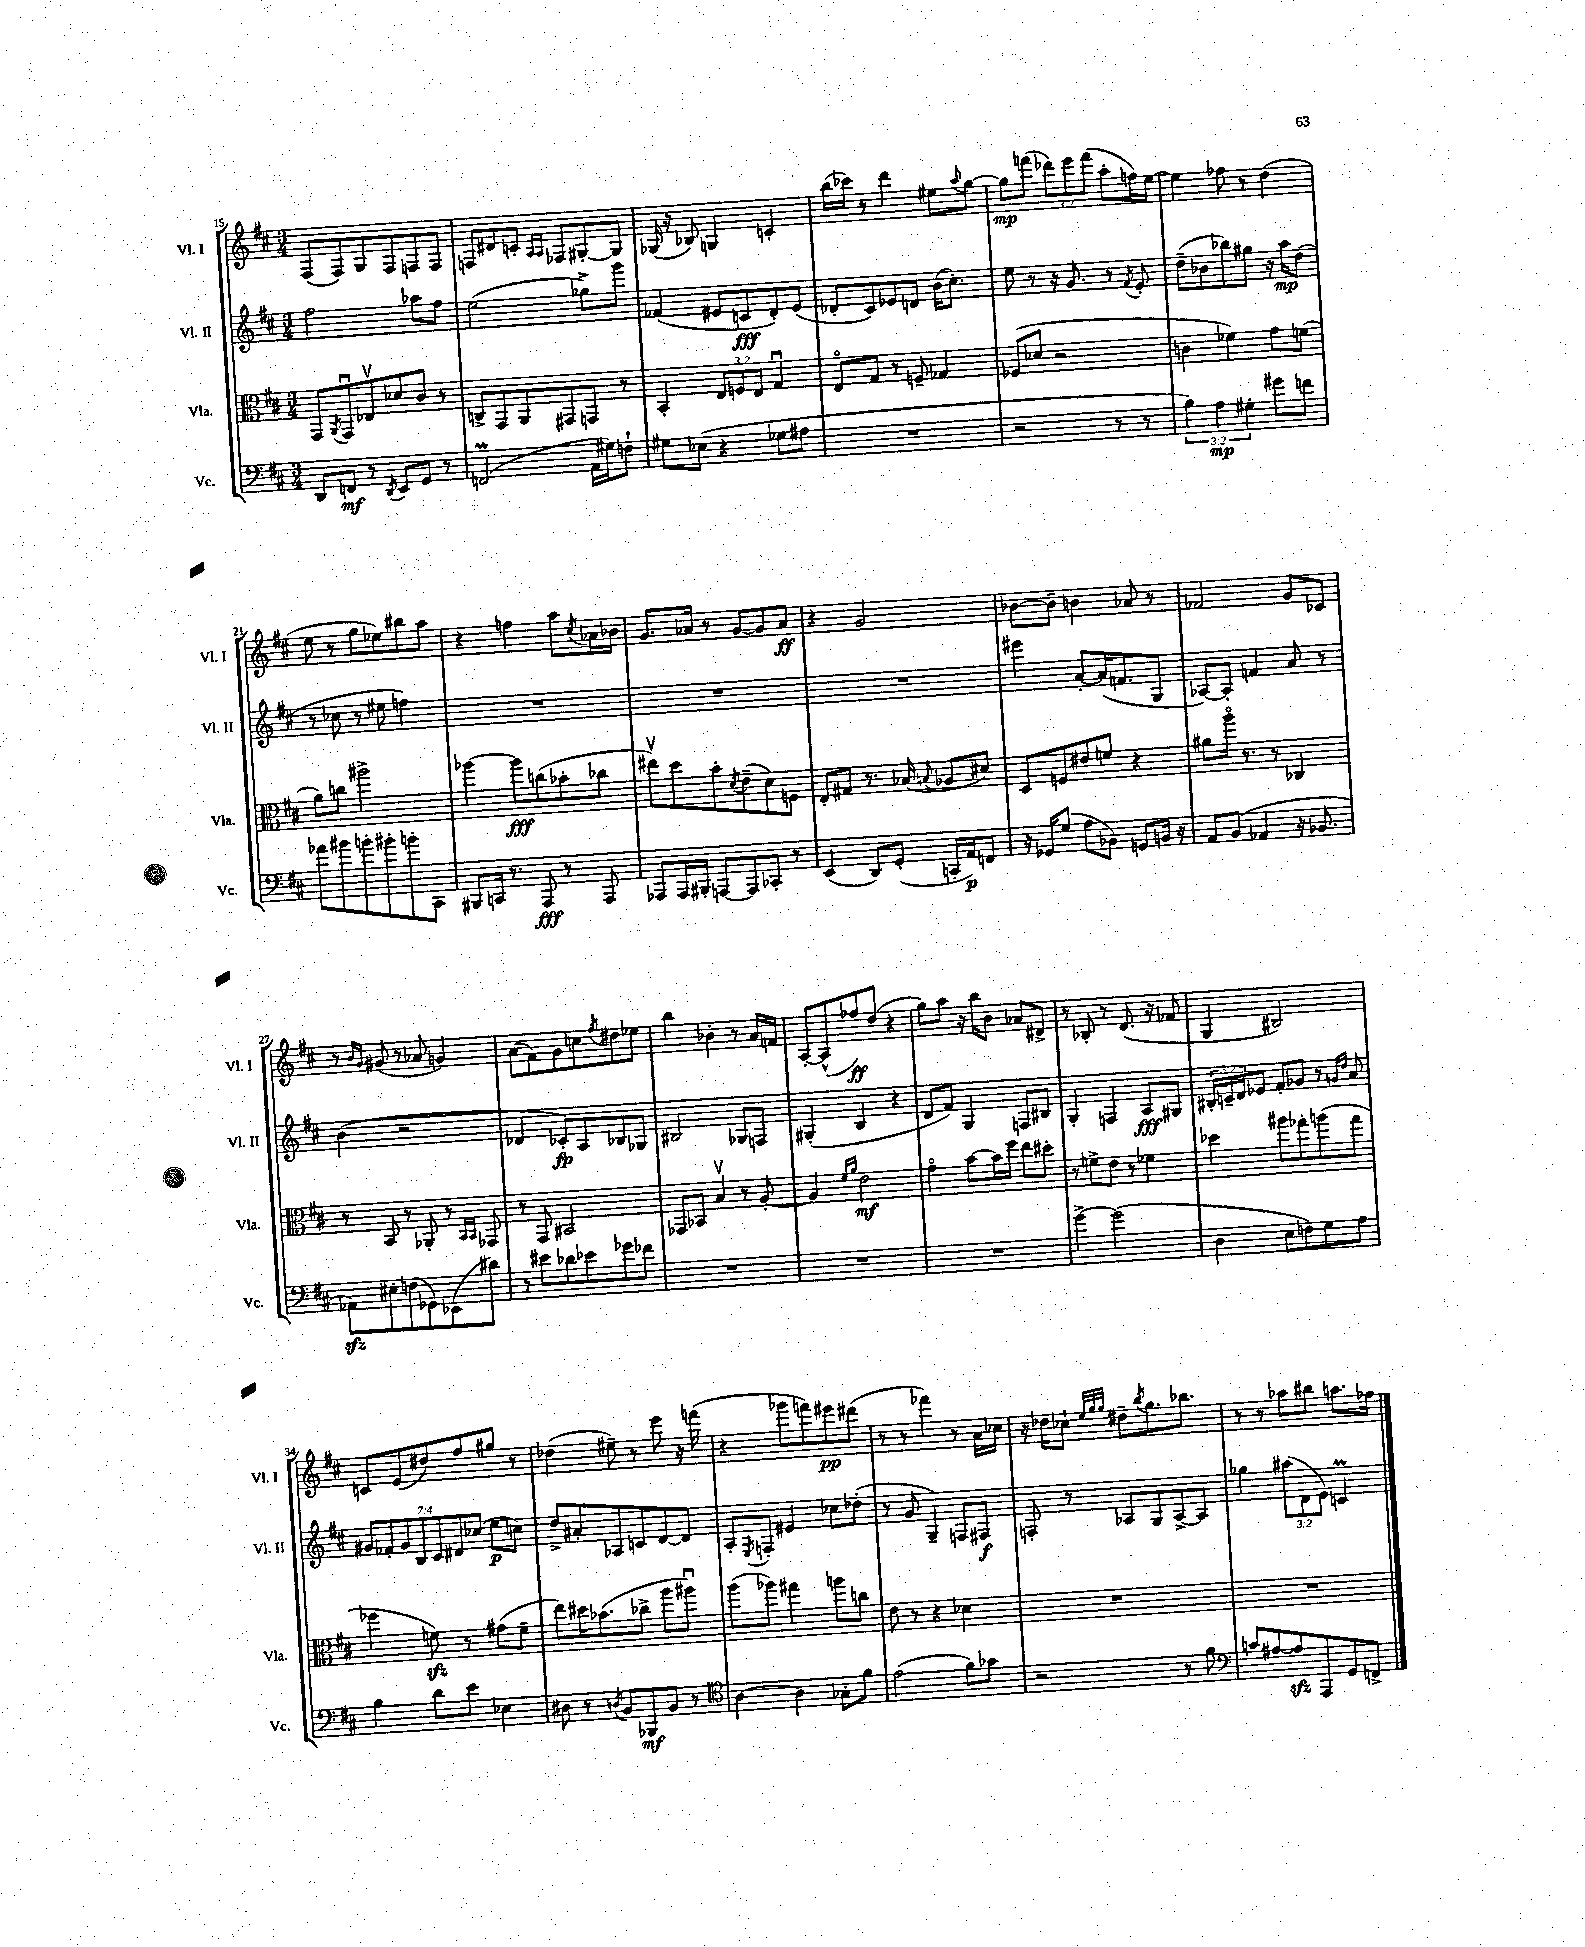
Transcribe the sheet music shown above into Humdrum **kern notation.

**kern	**kern	**kern	**kern
*staff4	*staff3	*staff2	*staff1
*clefF4	*clefC3	*clefG2	*clefG2
*k[f#c#]	*k[f#c#]	*k[f#c#]	*k[f#c#]
*M3/4	*M3/4	*M3/4	*M3/4
8DD	8GG	2ff#	(8F#
.	8qAA	.	.
8FF	8GGu	.	8F#)
8r	8E-v	.	8G
8qDD	.	.	.
8EE	8d-	.	8F#
8GG	8c#	8aa-	8F
8r	8r	8ff#	8F
=	=	=	=
(2FF	8C^	(2ee	8F
.	8GG	.	8d#
.	8AA	.	8c'
.	.	.	16qqA
.	.	.	16qqA
.	8GG#	.	8F-
16AA	8GG	8gg-^)	[8G#'
16G#)	.	.	.
8F`	8r	8ggg	8G#]
=	=	=	=
8G#	4BB'	(4f-	(16G-
.	.	.	16r
(8E-	.	.	8B-)
4r	12E	8e#	4G
.	12F	.	.
.	.	8c	.
.	12E	.	.
8G-	4Gu	8d')	4c'
8A#	.	(8e#	.
=	=	=	=
2.r	8Eo	8d-'	(16bb
.	.	.	16ccc-)
.	8G	8c#)	8r
.	8r	8e-	4ddd
.	8F~	8d	.
.	4G-	(16b	8ee#
.	.	8.cc#')	.
.	.	.	8qqaa
.	.	.	[8gg
=	=	=	=
2r	(8F-	8ee	8gg]
.	8d-	8r	(8fff
.	2r	16r	12ddd-)
.	.	8.g	.
.	.	.	12eee
.	.	.	(12fff
8r	.	8r	8aa'
.	.	8qf#	.
8r	.	8e'	16ff)
.	.	.	[16ee
=	=	=	=
6B)	4c	(8dd~	4ee]
.	.	8b-	.
6A	.	.	.
.	4f-)	8bb-)	8ff-
6G#'	.	.	.
.	.	8gg#	8r
8g#	8g	16r	(4dd
.	.	16aa	.
8f	(8f	(8dd	.
=	=	=	=
8a-	8a)	8r	8ee
8b#	8cc	8cc-	8r
8b'	2aa#^	8r	8gg
8b#'	.	8ee#	8ee-)
8b'	.	4ff)	8bb#
8CC#	.	.	8aa
=	=	=	=
8BBB#	[4aa-	2.r	4r
16CC	.	.	.
8.r	.	.	.
.	8aa-]	.	4ff
8AAA	(8cc	.	.
8r	8b-'	.	8aa
.	.	.	8qcc#
8AAA	8cc-	.	16a-
.	.	.	16b-
=	=	=	=
8AAA-	8ee#v)	2.r	8.g
16AAA-	8dd	.	.
16BBB#'	.	.	16a-
[8AAA	8b'	.	8r
.	8qd	.	.
8AAA]	(8e~	.	[8g
8CC-'	8d)	.	8g]
8r	8F	.	8a-
=	=	=	=
(4EE	8E'	2.r	4r
.	8G#	.	.
8DD)	8.r	.	2g
(8GG'	.	.	.
.	(16B-	.	.
.	8qqB	.	.
16CC'	8A-	.	.
16AA)	.	.	.
8FF	8d#)	.	.
=	=	=	=
16r	8D	4eee#	[8b-
16GG-	.	.	.
(8G	8F	.	8b-~]
8A	8e#	[8a'	4b
8BB-)	8f	(16a]	.
.	.	8.f	.
8GG	4r	.	8a-
16BB	.	8G	8r
16r	.	.	.
=	=	=	=
8AA	8a#	[8A-)	2f-
(8BB	16aao	8A-']	.
.	8.r	.	.
4AA-	.	4f	.
.	8r	.	.
16r	4C-	8a	8g
8.BB-	.	.	.
.	.	8r	8c-
=	=	=	=
8AA-)	8r	(4b	8r
.	.	.	16qqb
.	.	.	16qqg
8E#'	8BB	.	(8g#
(8F	8r	2r	8r
8GG-)	8AA-'	.	8a-
(8EE-	8r	.	4g)
.	16qqBB	.	.
.	16qqBB	.	.
8d#)	8GG-	.	.
=	=	=	=
8r	8r	4d-	(8a
8e#	8GG	.	8f#)
8d-	2BB#	8c-')	8g
8e-	.	8A	8cc
.	.	.	8qff#
8g-	.	8B-	8dd#
8f-	.	8G-	8ee-
=	=	=	=
2.r	8GG-	2B#	4bb
.	8BB-	.	.
.	4Bv	.	4b-'
.	8r	8G-	8r
.	[8A'	8F	16a
.	.	.	16f
=	=	=	=
2.r	4A]	(4G#'	[8A'
.	.	.	(8A^^]
.	16qqf#	.	.
.	16qqa	.	.
.	2e	4B	8ff-)
.	.	.	(8dd
.	.	4r	4r
=	=	=	=
2.r	4go	8d	8gg)
.	.	8f#)	8aa
.	[8b	4G	16r
.	.	.	16bb
.	16b]	.	8b
.	16ff#	.	.
.	8ee	8F	8a-
.	8dd#'	8B#	8d#^
=	=	=	=
[4g^	8r	4G'	8r
.	8f^	.	8B-'
(2g]	8e	4F	8r
.	8r	.	(8.d
.	4f-	8A	.
.	.	.	16r
.	.	8G#	8f-
=	=	=	=
4D	4dd-	24B#'	4G
.	.	24c~	.
.	.	24d	.
.	.	8e-	.
8E	8aa#	8f#'	2B#)
8F)	8gg-'	8g-	.
8G	(8aa	8r	.
.	.	16qqg	.
.	.	16qqdd	.
8A	8gg-	8a	.
=	=	=	=
4B	4ff-	14g#	8c
.	.	14f-'	.
.	.	.	(8e
.	.	14g#	.
.	.	14B	.
8d	8f)	.	8dd#)
.	.	14c#	.
.	.	14d#	.
8e	8r	.	8ff#
.	.	(14cc-	.
4E-	(8g#	8ee	8gg#
.	8f~	8cc)	8r
=	=	=	=
8D#	8ee)	8dd^	(4dd-
8r	16dd#	8a#'	.
.	(8.b-	.	.
8qD	.	.	.
8BB	.	8A-	8ee#~)
8BBB-	8cc-^	8c	8r
8BB	8aa	[8d	8eee
8r	8aa#u)	8d]	16r
.	.	.	(16fff
=	=	=	=
*clefC4	*	*	*
[4A	(8aa	8A'	4r
.	.	8qE	.
.	8aa-)	8F'	.
4A]	4gg#	4e#	8ggg-
.	.	.	8fff)
8G-'	8aa	8cc-	8eee#
8f#	8cc	(8dd-'	(8ddd#
=	=	=	=
(2e	8e	8r	8r
.	8r	8g	8r
.	4r	4G~)	4fff-)
8f#)	4d-	8F	8r
8g-	.	8F#	16a
.	.	.	16cc-
=	=	=	=
2r	2.r	8F'	16r
.	.	.	16dd-
.	.	8r	8cc-`
.	.	.	32qqee
.	.	.	32qqgg
.	.	.	32qqgg
.	.	8A-	8dd#~
.	.	.	8qbb
.	.	8G	8.gg
8r	.	[8A-^	.
.	.	.	8.bb-
8f#	.	8A-]	.
=	=	=	=
*clefF4	*	*	*
8c	2.r	4gg-	8r
[8A#	.	.	8r
8A#]	.	(12aa#	8aa-
.	.	12d	.
8AAA	.	.	8bb#
.	.	12e)	.
8GG	.	4c	8.aa
8FF^	.	.	.
.	.	.	16ff-
==	==	==	==
*-	*-	*-	*-
